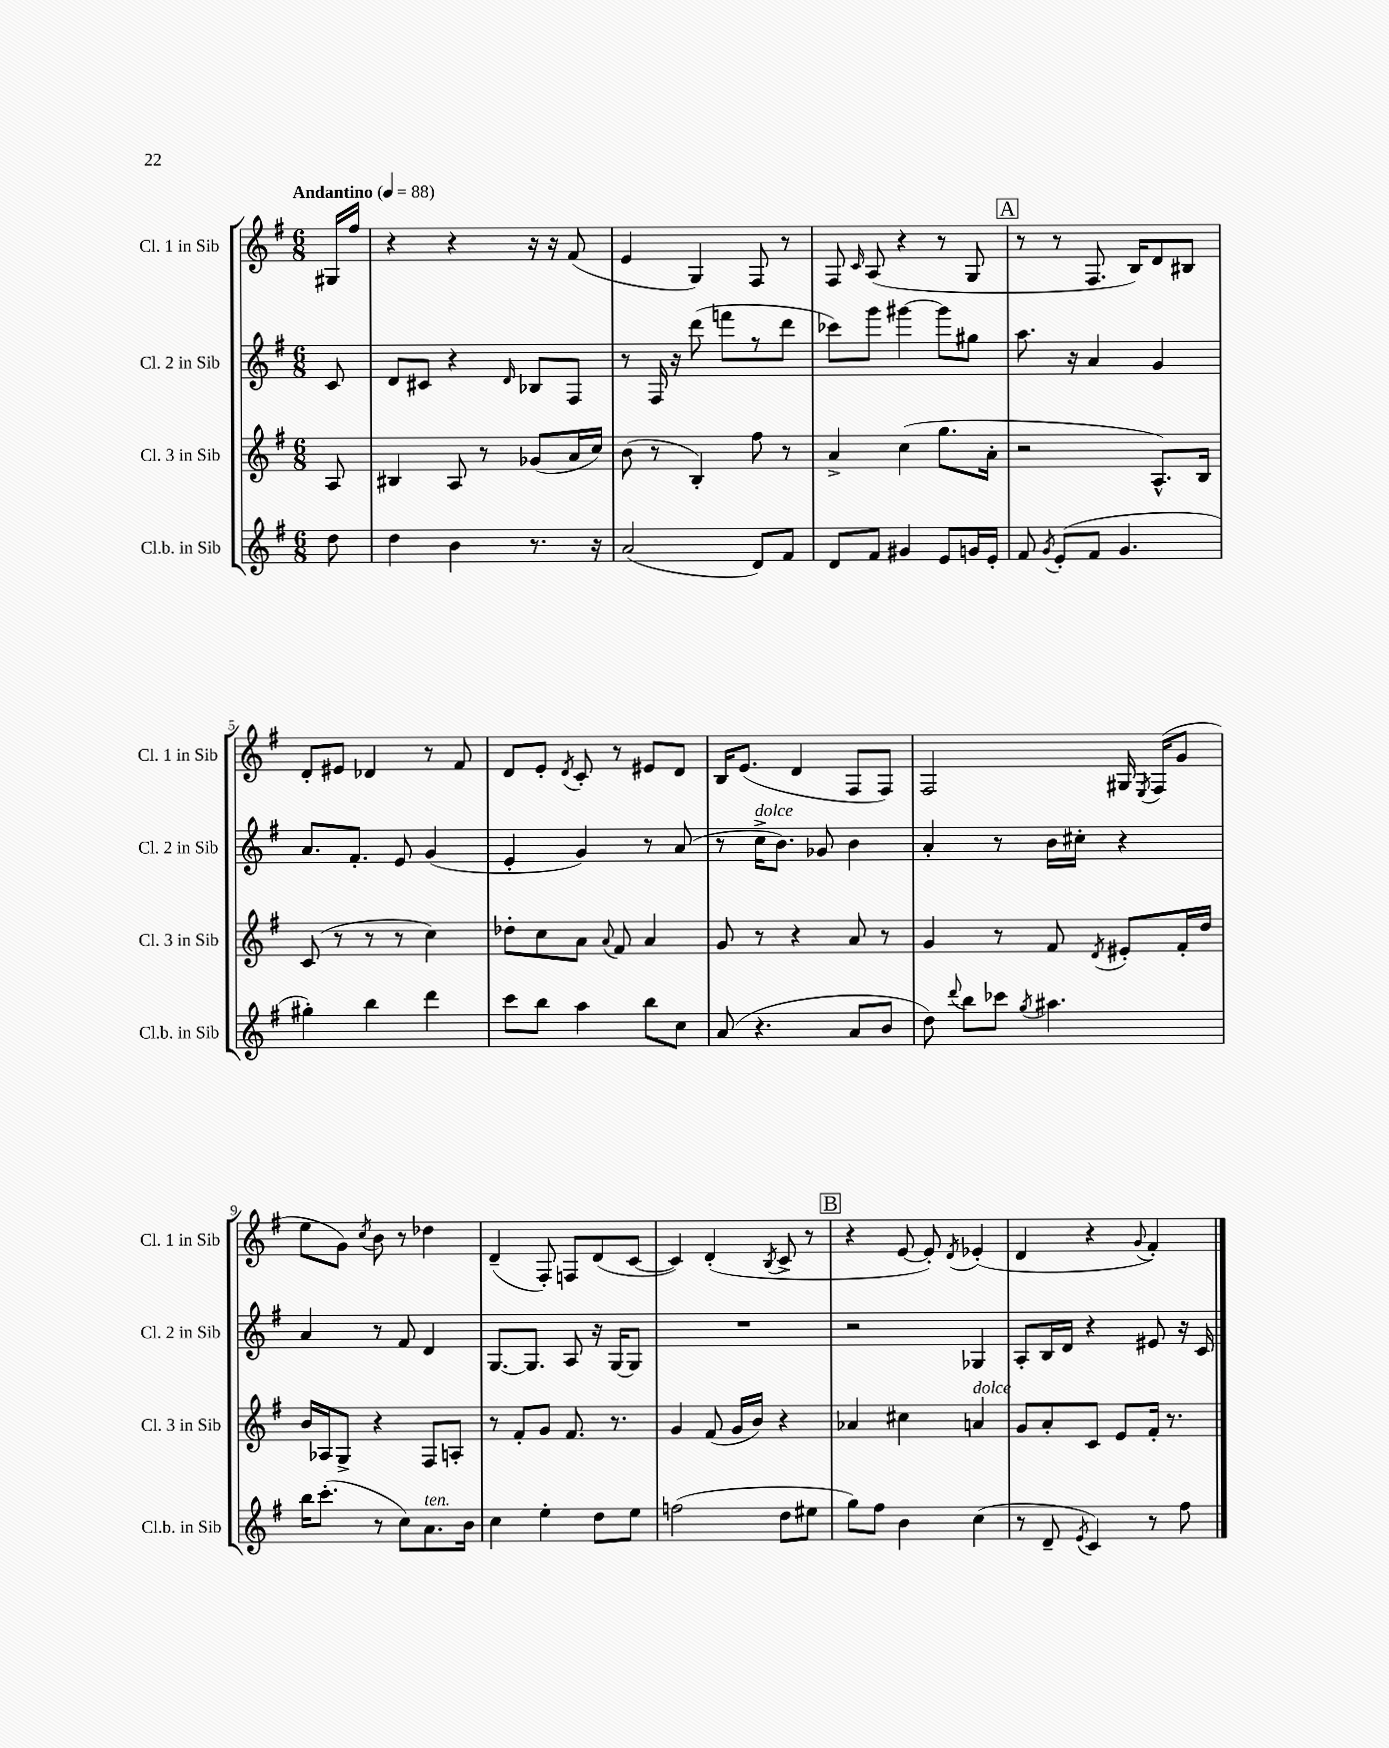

**kern	**kern	**kern	**kern
*staff4	*staff3	*staff2	*staff1
*clefG2	*clefG2	*clefG2	*clefG2
*k[f#]	*k[f#]	*k[f#]	*k[f#]
*M6/8	*M6/8	*M6/8	*M6/8
*MM88	*MM88	*MM88	*MM88
8dd	8A	8c	16G#
.	.	.	16ff#
=	=	=	=
4dd	4B#	8d	4r
.	.	8c#	.
4b	8A	4r	4r
.	8r	.	.
.	.	16qqd	.
8.r	(8g-	8B-	16r
.	.	.	16r
.	16a	8F#	(8f#
16r	16cc)	.	.
=	=	=	=
(2a	(8b	8r	4e
.	8r	16F#	.
.	.	16r	.
.	4B')	(8ddd	4G)
.	.	8fff	.
8d)	8ff#	8r	8F#
8f#	8r	8ddd	8r
=	=	=	=
8d	4a^	8ccc-)	8F#
.	.	.	16qqc
8f#	.	8ggg	(8A
4g#	(4cc	[4ggg#	4r
8e	8.gg	8ggg#]	8r
16g	.	8gg#	8G
16e'	16a'	.	.
=	=	=	=
8f#	2r	8.aa	8r
8qg	.	.	.
(8e'	.	.	8r
.	.	16r	.
8f#	.	4a	8.F#
4.g	.	.	.
.	.	.	16B)
.	8.A^^)	4g	8d
.	.	.	8B#
.	16B	.	.
=	=	=	=
4gg#')	(8c	8.a	8d'
.	8r	.	8e#
.	.	8.f#'	.
4bb	8r	.	4d-
.	8r	8e	.
4ddd	4cc)	(4g	8r
.	.	.	8f#
=	=	=	=
8ccc	8dd-'	4e'	8d
8bb	8cc	.	8e'
.	.	.	8qd
4aa	8a	4g)	8c'
.	8qqa	.	.
.	8f#	.	8r
8bb	4a	8r	8e#
8cc	.	(8a	8d
=	=	=	=
(8a	8g	8r	16B
.	.	.	(8.e
4.r	8r	16cc^	.
.	.	8.b)	.
.	4r	.	4d
.	.	8g-	.
8a	8a	4b	8F#
8b	8r	.	8F#)
=	=	=	=
8dd)	4g	4a'	2F#
8qqddd	.	.	.
8bb	.	.	.
8ccc-	8r	8r	.
8qgg	.	.	.
4.aa#	8f#	16b	.
.	.	16cc#'	.
.	8qd	.	.
.	8e#'	4r	16G#
.	.	.	8qE
.	.	.	(16F#
.	16f#'	.	8g
.	16dd	.	.
=	=	=	=
16bb	16b	4a	8ee
(8.ccc'	16A-	.	.
.	8G^	.	8g)
.	.	.	8qcc
8r	4r	8r	8b
8cc)	.	8f#	8r
8.a	8F#	4d	4dd-
.	8A'	.	.
16b	.	.	.
=	=	=	=
4cc	8r	[8.G	(4d~
.	8f#'	.	.
.	.	8.G]	.
4ee'	8g	.	8F#')
.	8.f#	8A	8F
8dd	.	16r	(8d
.	8.r	[16G	.
8ee	.	8G]	[8c
=	=	=	=
(2ff	4g	2.r	4c])
.	(8f#	.	(4d'
.	16g	.	.
.	16b)	.	.
.	.	.	8qB
8dd	4r	.	8c^
8ee#	.	.	8r
=	=	=	=
8gg)	4a-	2r	4r
8ff#	.	.	.
4b	4cc#	.	[8e
.	.	.	8e'])
.	.	.	8qd
(4cc	4a	4G-	(4e-'
=	=	=	=
8r	8g	8A'	4d
8d~	8a'	16B	.
.	.	16d	.
8qe	.	.	.
4c)	8c	4r	4r
.	8e	.	.
.	.	.	8qqg
8r	16f#'	8e#	4f#')
.	8.r	.	.
8ff#	.	16r	.
.	.	16c	.
==	==	==	==
*-	*-	*-	*-
